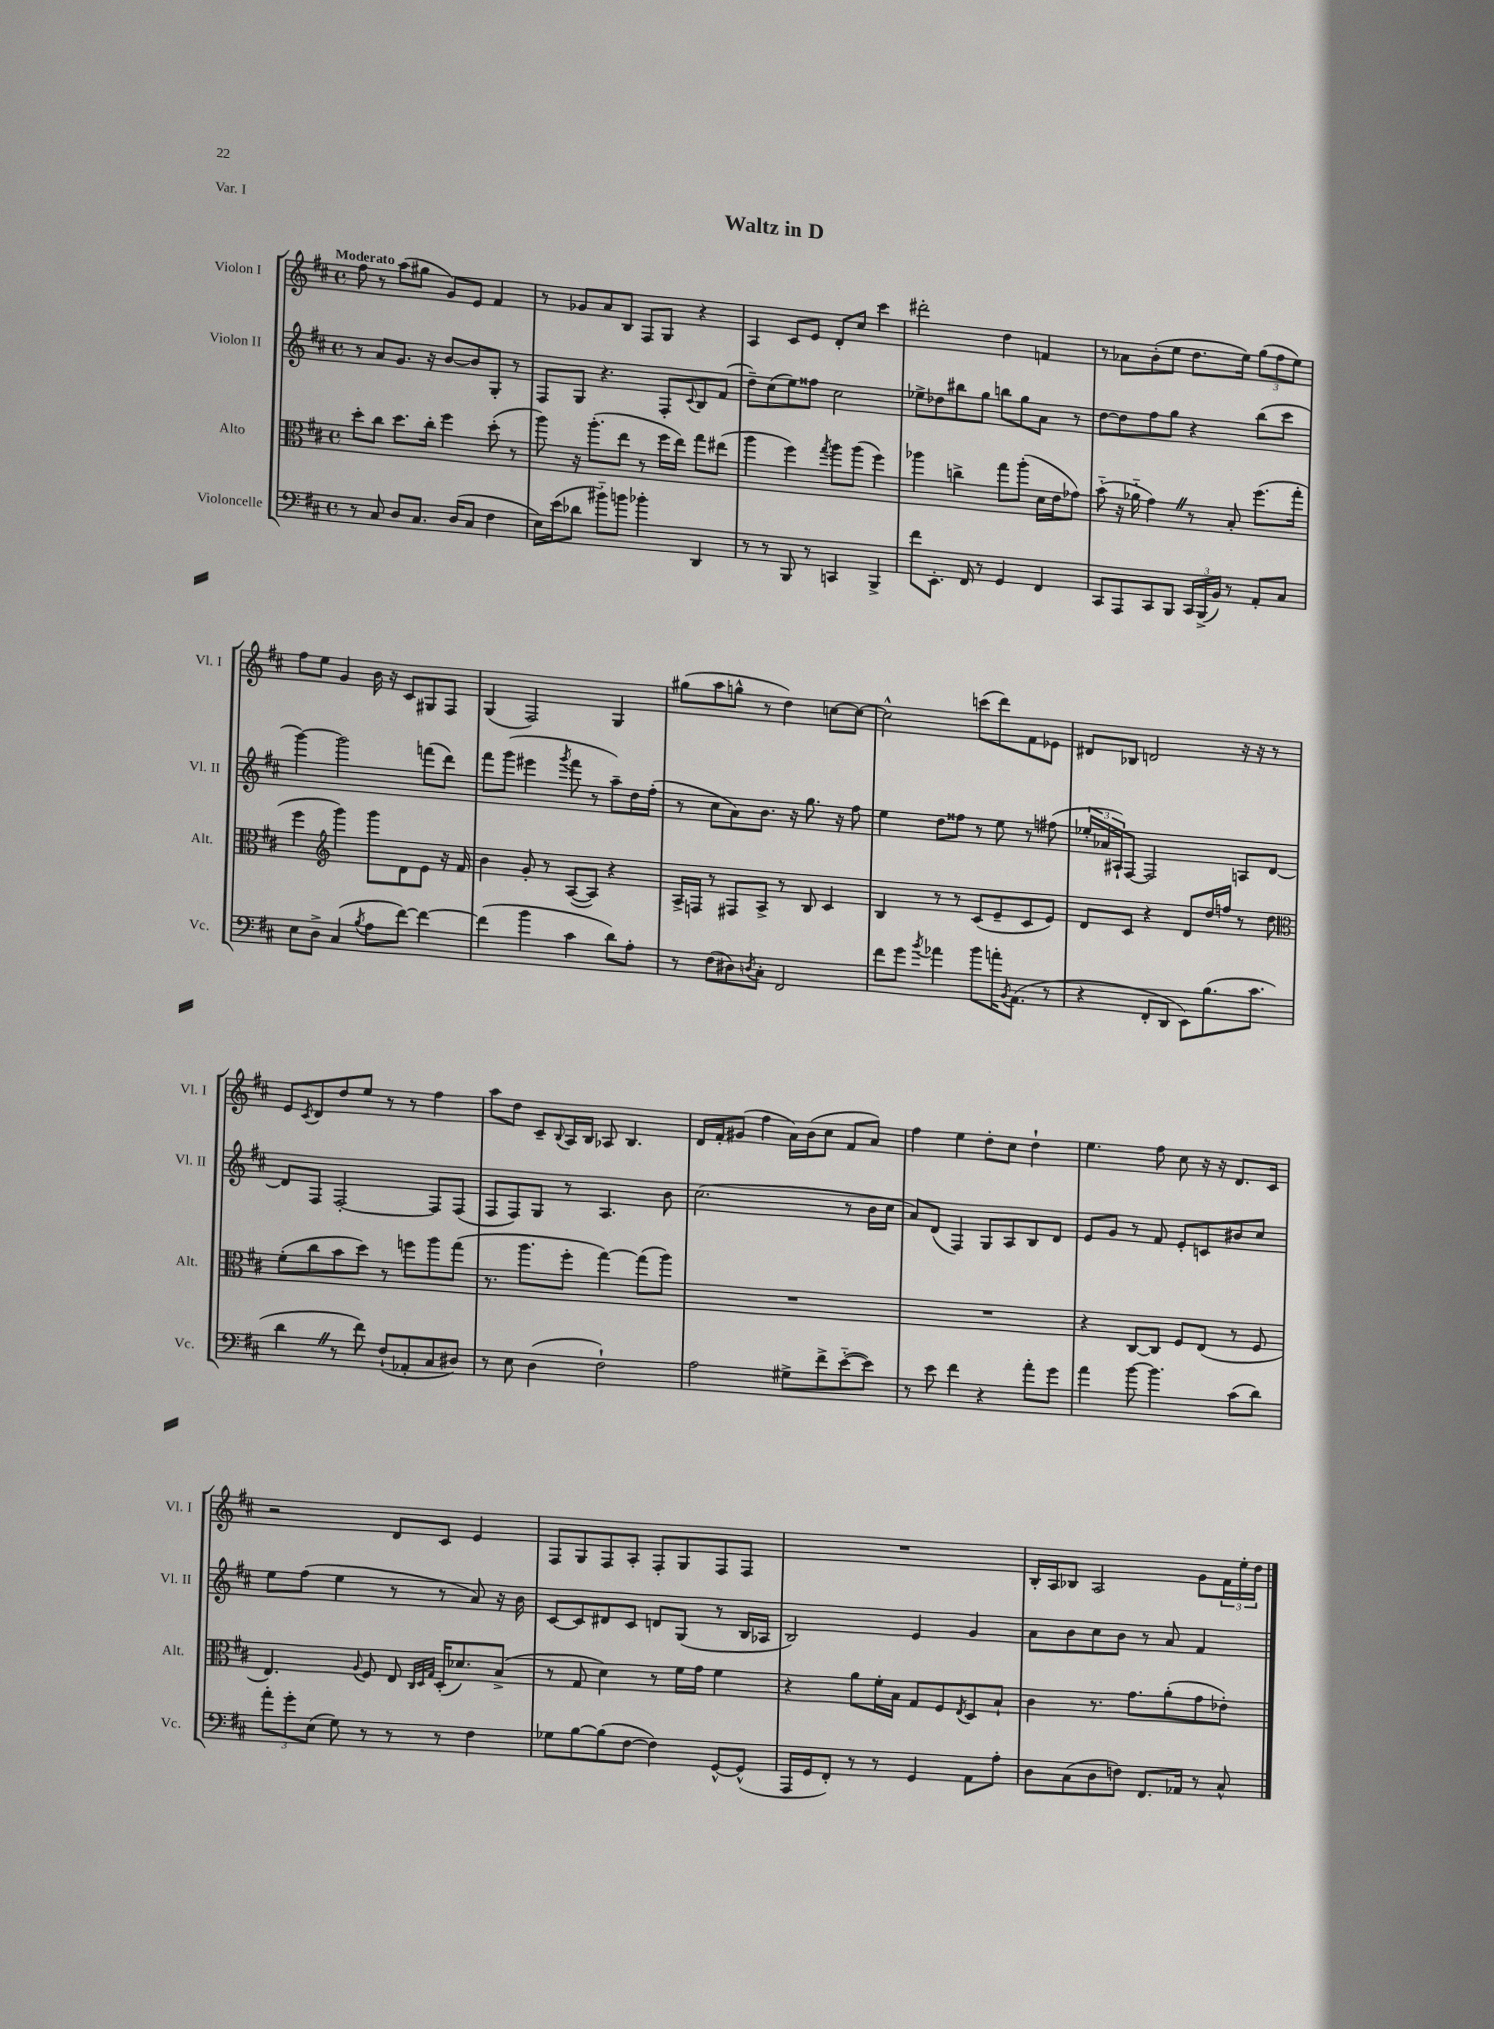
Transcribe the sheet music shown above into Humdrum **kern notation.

**kern	**kern	**kern	**kern
*part4	*part3	*part2	*part1
*staff4	*staff3	*staff2	*staff1
*I"Violoncelle	*I"Alto	*I"Violon II	*I"Violon I
*I'Vc.	*I'Alt.	*I'Vl. II	*I'Vl. I
*clefF4	*clefC3	*clefG2	*clefG2
*k[f#c#]	*k[f#c#]	*k[f#c#]	*k[f#c#]
*M4/4	*M4/4	*M4/4	*M4/4
*met(c)	*met(c)	*met(c)	*met(c)
=1	=1	=1	=1
!	!	!	!LO:TX:a:B:t=Moderato
8r	8dd'\L	8r	8ff#\
8C#/	8cc#\J	8a/L	8r
8D/L	8.dd\L	8.g/J	(8aa\L
8.C#/J	.	.	8gg#X\J
.	16cc#'\Jk	16r	.
.	4ff#\	[8b/L	8g/L)
(16D/KL	.	.	.
8C#/J	.	8b/]	8e/J
4F#\	(8dd'\	8G'/J	4f#/
.	8r	8r	.
=2	=2	=2	=2
16E\LL)	8aa\)	8F#/L	8r
(16e\J	.	.	.
8d-X\J	16r	8G/J	8g-X/L
.	(8.aa'\L	.	.
8b#X\L)	.	4.r	8a/
8bn\J	8ee\J	.	8B/J
4b-X'\	8r	.	8F#/L
.	16ff#\LL	8F#'/L	8G/J
.	16ee\JJ)	.	.
.	.	8qqc#/	.
4DD/	8gg\L	8B/	4r
.	(8ee#X\J	(8f#/J	.
=3	=3	=3	=3
8r	4aa\	8dd~\L)	4A/
8r	.	(8cc#\	.
8BBB/	4ff#\)	8ee\)	8c#/L
8r	.	8ff##X\J	8e/J
.	8qgg/	.	.
4CCn/	8aa\L	2cc#\	8d'/L
.	(8aa\J	.	8cc#/J
4BBB^/	4ff#\)	.	4ccc#\
=4	=4	=4	=4
8f#\L	4aa-X\	8ee-X^\L	2ddd#X'\
8.EE'\J	.	8dd-X\	.
.	4ccn^\	8bb#X\	.
16FF#/	.	.	.
8r	.	8gg\J	.
4GG/	8gg\L	8bbn\L	4dd\
.	(8aa-'\J	8gg\	.
4FF#/	16d\LL	8a\J	4fn/
.	16e\J	.	.
.	8g-X\J)	8r	.
=5	=5	=5	=5
8CC#/L	(8b\	[8dd\L	8r
8AAA/	16r	8dd\]	8a-X\L
.	16a-X\	.	.
8CC#/	4gZ\)	8ff#\	(8b'\
8BBB/J	.	8gg\J	8ee\J
24CC#/LL	8r	4r	8.dd\L
(24BBB^/	.	.	.
24BB/JJ)	.	.	.
8r	8B'/	.	.
.	.	.	16ee\Jk)
8AA'/L	(8.ff#\L	(8bb\L	(12gg\L
.	.	.	12ff#\
8C#/J	.	8ccc#\J	.
.	.	.	12ee\J)
.	16gg'\Jk	.	.
!!LO:LB:g=z
=6	=6	=6	=6
8E\L	4ff#\	[4ggg\)	8ff#\L
8D^\J	.	.	8ee\J
*	*clefG2	*	*
(4C#/	4ggg\)	2ggg\]	4g/
8qB/	.	.	.
8A\L	8ggg\L	.	16b\
.	.	.	16r
[8f#\J)	8d\	.	8c#/L
4f#\_	8e\J	(8fffn\L	8G#X/
.	16r	8ddd\J)	8F#/J
.	16f#/	.	.
=7	=7	=7	=7
(4f#\]	4b\	8fff#\L	(4G/
.	.	(8ggg\J	.
4b\	8g'/	4eee#X\	2F#/)
.	8r	.	.
.	.	8qggg/	.
4c#\	([8A/L	8fff#\	.
.	8A/J])	8r	.
8d\L)	4r	8aa~\L)	4G/
8A'\J	.	16dd\L	.
.	.	(16ff#'\JJ	.
=8	=8	=8	=8
8r	16A^/LL	8r	(8gg#X\L
.	16Fn/JJ	.	.
(8F#\L	8r	8cc#\L	8aa\
8D#X\)	8F#X/L	8a\)	8ggn^^\J
8qDn/	.	.	.
8C#'\J	8A^/J	8.b\J	8r
2FF#/	8r	.	4dd\)
.	.	16r	.
.	8B/	8.gg\	.
.	4c#/	.	[8ccn\L
.	.	16r	.
.	.	8ff#\	8cc\J_
=9	=9	=9	=9
8f#\L	4B/	4ee\	2cc^^\]
8g\J	.	.	.
8qb/	.	.	.
4a-X\	8r	8dd\L	.
.	8r	8ff##X\J	.
8b\L	(8c#/L	8r	(8cccn\L
16an'\K	8e~/	8ee\	8ddd\)
8qBB/	.	.	.
(8.AA\J	.	.	.
.	8c#/	8r	8f#\
8r	8e/J)	(8ff#X\	8e-X\J
=10	=10	=10	=10
4r	8d/L	24ee-X'/LL	8d#X/L
.	.	24a-X/	.
.	.	24A#X`/J)	.
.	8c#/J	[8F#/J	8B-X/J
8FF#'/L	4r	2F#/]	2dn/
8DD/J	.	.	.
8EE\L)	8d/L	.	.
(8.B\	16dd/L	.	.
.	16ffn/JJ	.	.
.	8r	8An/L	16r
8.c#\J	.	.	16r
.	8dd\	[8d/J	8r
!!LO:LB:g=z
=11	=11	=11	=11
*	*clefC3	*	*
4dZ\	(8f#'\L	8d/L]	8e/L
.	.	.	8qc#/
.	8cc#\	8F#/J	8d/
8r	8b\	[2F#'/	8dd/
8f#\)	8dd\J)	.	8ee/J
(8F#`/L	8r	.	8r
8AA-X'/	8ffn\L	.	8r
8C#/	8aa\	8F#/L]	4ff#\
8D#X/J)	(8gg\J	(8F#/J	.
=12	=12	=12	=12
8r	8.r	8F#/L	8aa\L
8E\	.	8F#/)	8dd\J
.	8.aa\L	.	.
(4D\	.	8G/J	8c#~/L
.	.	.	8qqB/
.	8ff#'\J	8r	16A/L
.	.	.	16B/JJ
2F#`\)	[4gg\)	4.A/	8A-X/
.	.	.	4.B/
.	(8gg\L]	.	.
.	8aa\J)	8b\	.
=13	=13	=13	=13
2A\	1r	(2.cc#\	16d/LL
.	.	.	16f#'/J
.	.	.	(8g#X/J
.	.	.	4ff#\
8G#X^\L	.	.	16a\LL)
.	.	.	(16b\J
8f#^\	.	.	8cc#\J
([8e\	.	8r	8f#/L
8e\J])	.	16b\LL	8a/J)
.	.	16cc#\JJ	.
=14	=14	=14	=14
8r	1r	8a/L)	4ff#\
8e\	.	(8d/J	.
4f#\	.	4F#/)	4ee\
4r	.	8G/L	8dd'\L
.	.	8A/	8cc#\J
8a'\L	.	8B/	4dd`\
8g\J	.	8d/J	.
=15	=15	=15	=15
4a\	4r	8e/L	4.ee\
.	.	8g/J	.
[8b\	[8C#/L	8r	.
4.b\]	8C#/J]	8f#/	8ff#\
.	8F#/L	8e'/L	8cc#\
.	(8E/J	8cn/	16r
.	.	.	16r
(8c#\L	8r	8b#X/	8.d/L
8d\J)	8F#/	8cc#/J	.
.	.	.	16c#/Jk
!!LO:LB:g=z
=16	=16	=16	=16
12a'\L	4.E/)	8ee\L	2r
12g'\	.	.	.
.	.	(8ff#\J	.
(12E\J	.	.	.
8G\)	.	4ee\	.
.	8qqA/	.	.
8r	8F#/	.	.
8r	8E/	8r	8d/L
.	32qqC#/LLL	.	.
.	32qqD/	.	.
.	32qqG/JJJ	.	.
8r	(16D'/KL	8r	8c#/J
.	8.d-X/)	.	.
4F#\	.	8a/)	4e/
.	(8B^/J	16r	.
.	.	16b\	.
=17	=17	=17	=17
8G-X\L	8r	[8c#/L	8F#/L
[8B\	8G/	8c#/]	8G/
(8B\]	4d\)	8d#X/	8F#/
[8F#\J	.	8c#/J	8A'/J
4F#\])	8r	8dn/L	8F#'/L
.	16f#\LL	(8G/J	8G/
.	16g\JJ	.	.
[8GG^^/L	4f#\	8r	8F#/
(8GG^^/J]	.	16B/LL	8F#/J
.	.	16A-X/JJ	.
=18	=18	=18	=18
16AAA/LL	4r	2B/)	1r
16GG/J	.	.	.
8FF#'/J)	.	.	.
8r	8a\L	.	.
8r	16f#'\L	.	.
.	16B\JJ	.	.
4GG/	8G/L	4e/	.
.	8F#/	.	.
.	8qE/	.	.
8AA\L	8D/	4g/	.
8A'\J	8B`/J	.	.
=19	=19	=19	=19
8D\L	4c#\	8a\L	16B'/LL
.	.	.	16A/J
(8C#\	.	8b\	8B-X/J
8D\	8.r	8cc#\	2A/
8Fn\J)	.	8b\J	.
.	8.g\L	.	.
8.FF#/L	.	8r	.
.	(8a'\	8a/	.
16AA-X/Jk	.	.	.
8r	8g\	4f#/	8g\L
8C#^^/	8e-X'\J)	.	24f#\L
.	.	.	24ee'\
.	.	.	24dd\JJ
==	==	==	==
*-	*-	*-	*-
